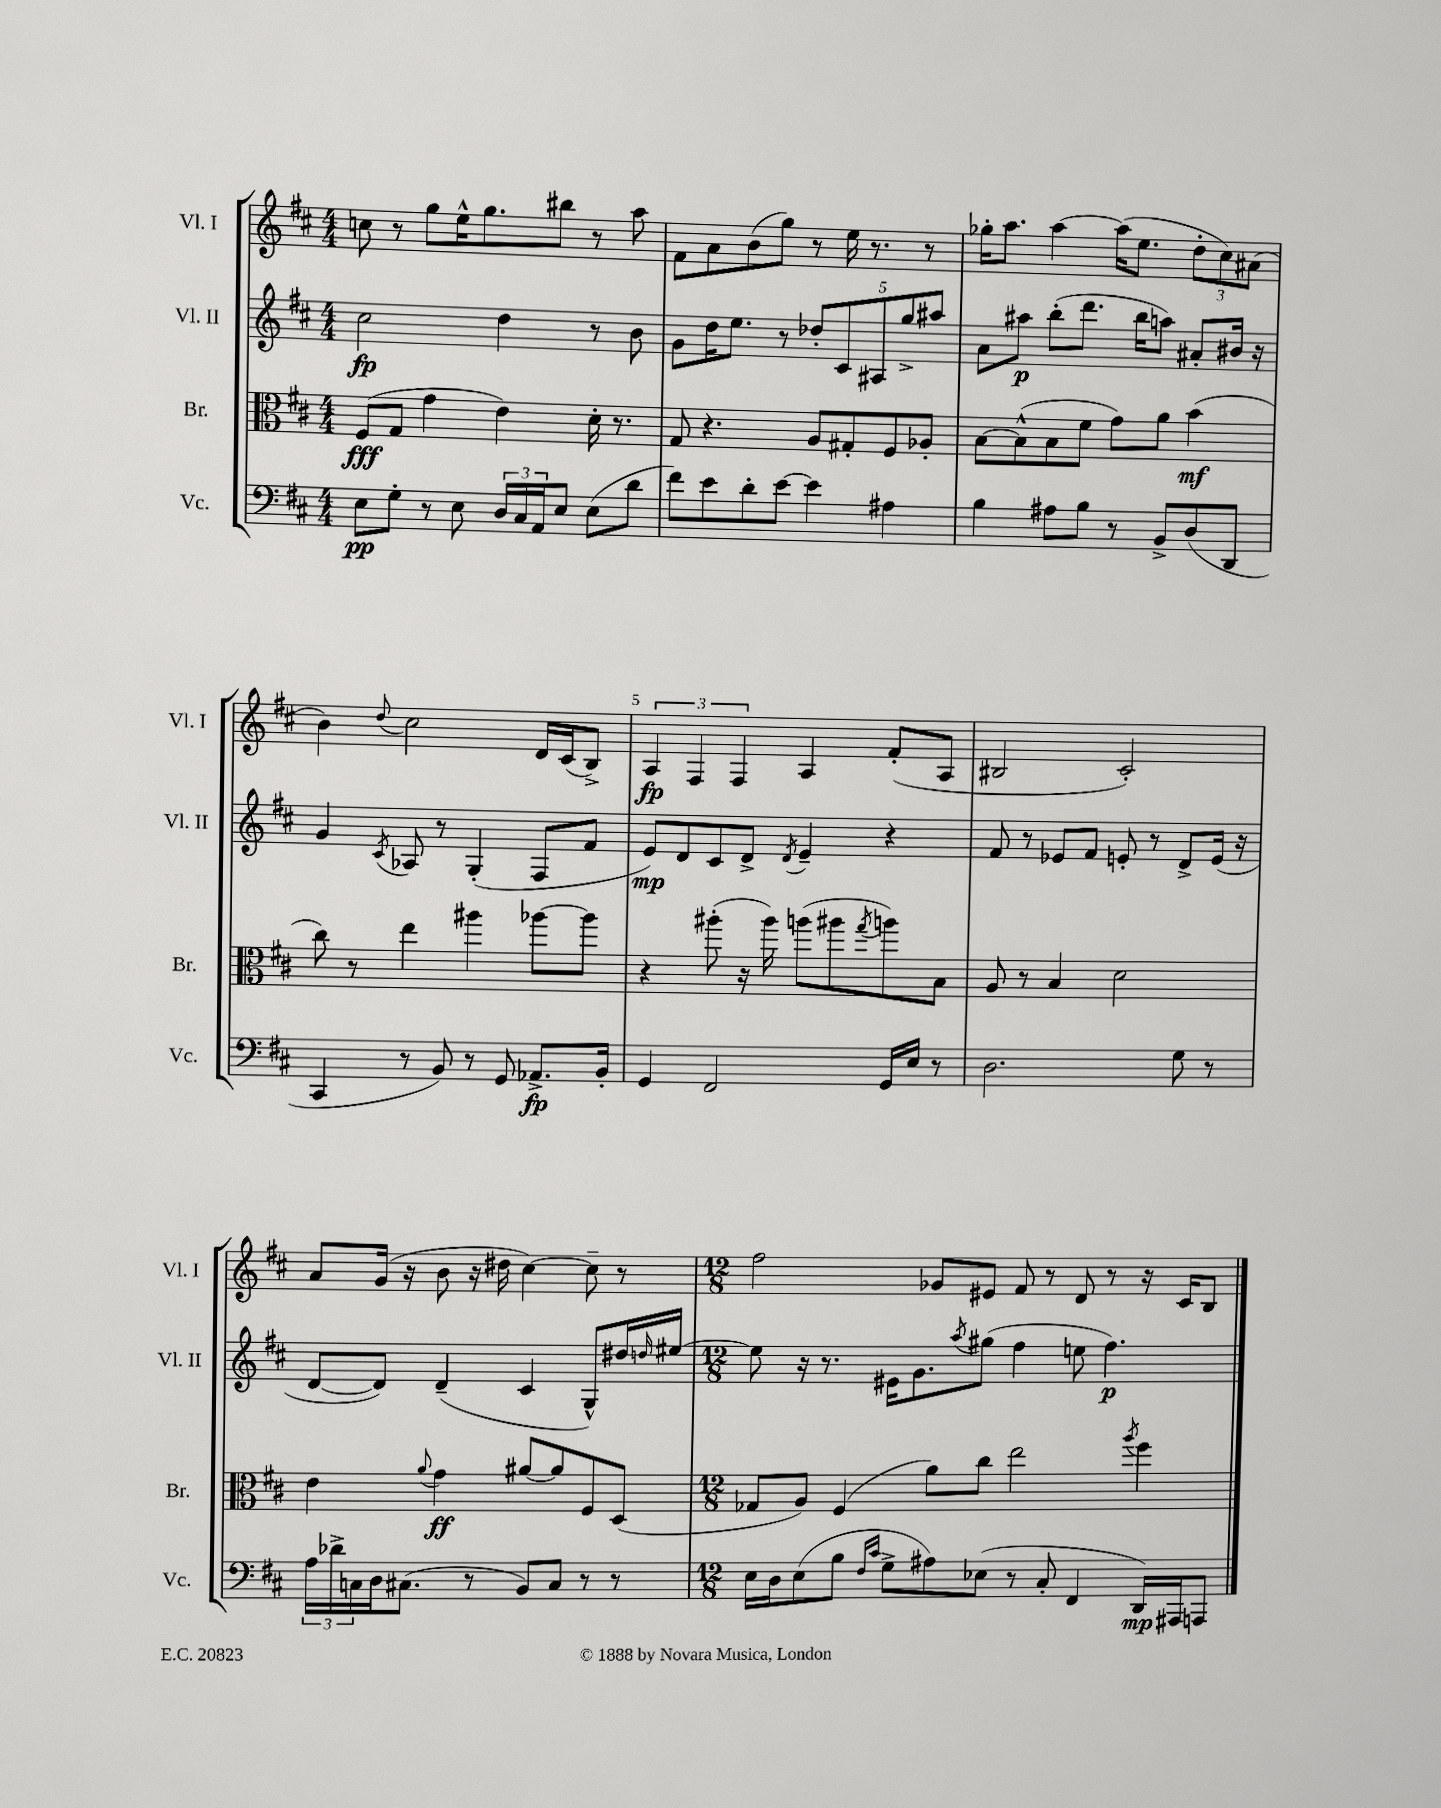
<<
\new StaffGroup <<
\new Staff = "s0" \with { instrumentName = "Vl. I" shortInstrumentName = "Vl. I" } {
    \clef treble \key d \major \numericTimeSignature \time 4/4
    c''8 r8 g''8 e''16-^ g''8. bis''8 r8 a''8 |
    fis'8 a'8 b'8( g''8) r8 e''16 r8. r8 |
    ges''16-. a''8. a''4~ a''16( e''8. \tuplet 3/2 { d''8-. cis''8) ais'8( } |
    b'4) \appoggiatura { d''8 } cis''2 d'16 cis'16( b8->) |
    \tuplet 3/2 { a4\fp fis4 fis4 } a4 fis'8-.( a8 |
    bis2 cis'2-.) |
    a'8 g'16( r16 b'8 r16 dis''16 cis''4~) cis''8-- r8 |
    \numericTimeSignature \time 12/8 fis''2 ges'8 eis'8 fis'8 r8 d'8 r8 r16 cis'16 b8 \bar "|." |
}
\new Staff = "s1" \with { instrumentName = "Vl. II" shortInstrumentName = "Vl. II" } {
    \clef treble \key d \major \numericTimeSignature \time 4/4
    cis''2\fp d''4 r8 b'8 |
    g'8 d''16 e''8. r8 \tuplet 5/4 { des''8-. cis'8 ais8 g''8-> ais''8 } |
    a'8 ais''8\p b''8-.( d'''8. b''16 a''8) ais'8-. bis'16 r16 |
    g'4 \acciaccatura { cis'8 } aes8 r8 g4-.( fis8 fis'8 |
    e'8\mp) d'8 cis'8 d'8-> \acciaccatura { d'8 } e'4-- r4 |
    fis'8 r8 ees'8 fis'8 e'8-. r8 d'8-> e'16( r16 |
    d'8~ d'8) d'4--( cis'4 g8-^) dis''16 \grace { d''16 } eis''16~ |
    \numericTimeSignature \time 12/8 eis''8 r16 r8. eis'16 g'8. \acciaccatura { a''8 } gis''8( fis''4 e''8 fis''4.\p) \bar "|." |
}
\new Staff = "s2" \with { instrumentName = "Br." shortInstrumentName = "Br." } {
    \clef alto \key d \major \numericTimeSignature \time 4/4
    fis8\fff( g8 g'4 e'4) d'16-. r8. |
    g8 r4. a8 gis8-. fis8 aes8-. |
    b8~ b8-^( b8 fis'8 g'8) a'8 b'4\mf( |
    cis''8) r8 e''4 ais''4 aes''8~ aes''8 |
    r4 ais''8-.( r16 ais''16) a''8( ais''8 \acciaccatura { g''8 } a''8) b8 |
    a8 r8 b4 d'2 |
    e'4 \appoggiatura { a'8 } g'4\ff ais'8~ ais'8 fis8 d8( |
    \numericTimeSignature \time 12/8 ges8 a8) fis4( a'8) cis''8 e''2 \acciaccatura { a''8 } fis''4 \bar "|." |
}
\new Staff = "s3" \with { instrumentName = "Vc." shortInstrumentName = "Vc." } {
    \clef bass \key d \major \numericTimeSignature \time 4/4
    e8\pp g8-. r8 e8 \tuplet 3/2 { d16 cis16 a,16 } e8 e8( d'8 |
    fis'8) e'8 d'8-. e'8~ e'4 ais4 |
    b4 ais8 b8 r8 b,8-> d8( d,8 |
    cis,4 r8 b,8) r8 g,8 aes,8.->\fp b,16-. |
    g,4 fis,2 g,16 e16 r8 |
    d2. g8 r8 |
    \tuplet 3/2 { a16 des'16-> c16 } d16 cis8.( r8 b,8) cis8 r8 r8 |
    \numericTimeSignature \time 12/8 e16 d16 e8( b8 \grace { fis16 cis'16 } g8-> ais8) ees8( r8 cis8-. fis,4 d,16\mp) ais,,16 a,,8 \bar "|." |
}
>>
>>
\layout { \context { \Score \override BarNumber.break-visibility = ##(#f #t #t) barNumberVisibility = #(every-nth-bar-number-visible 5) } }
